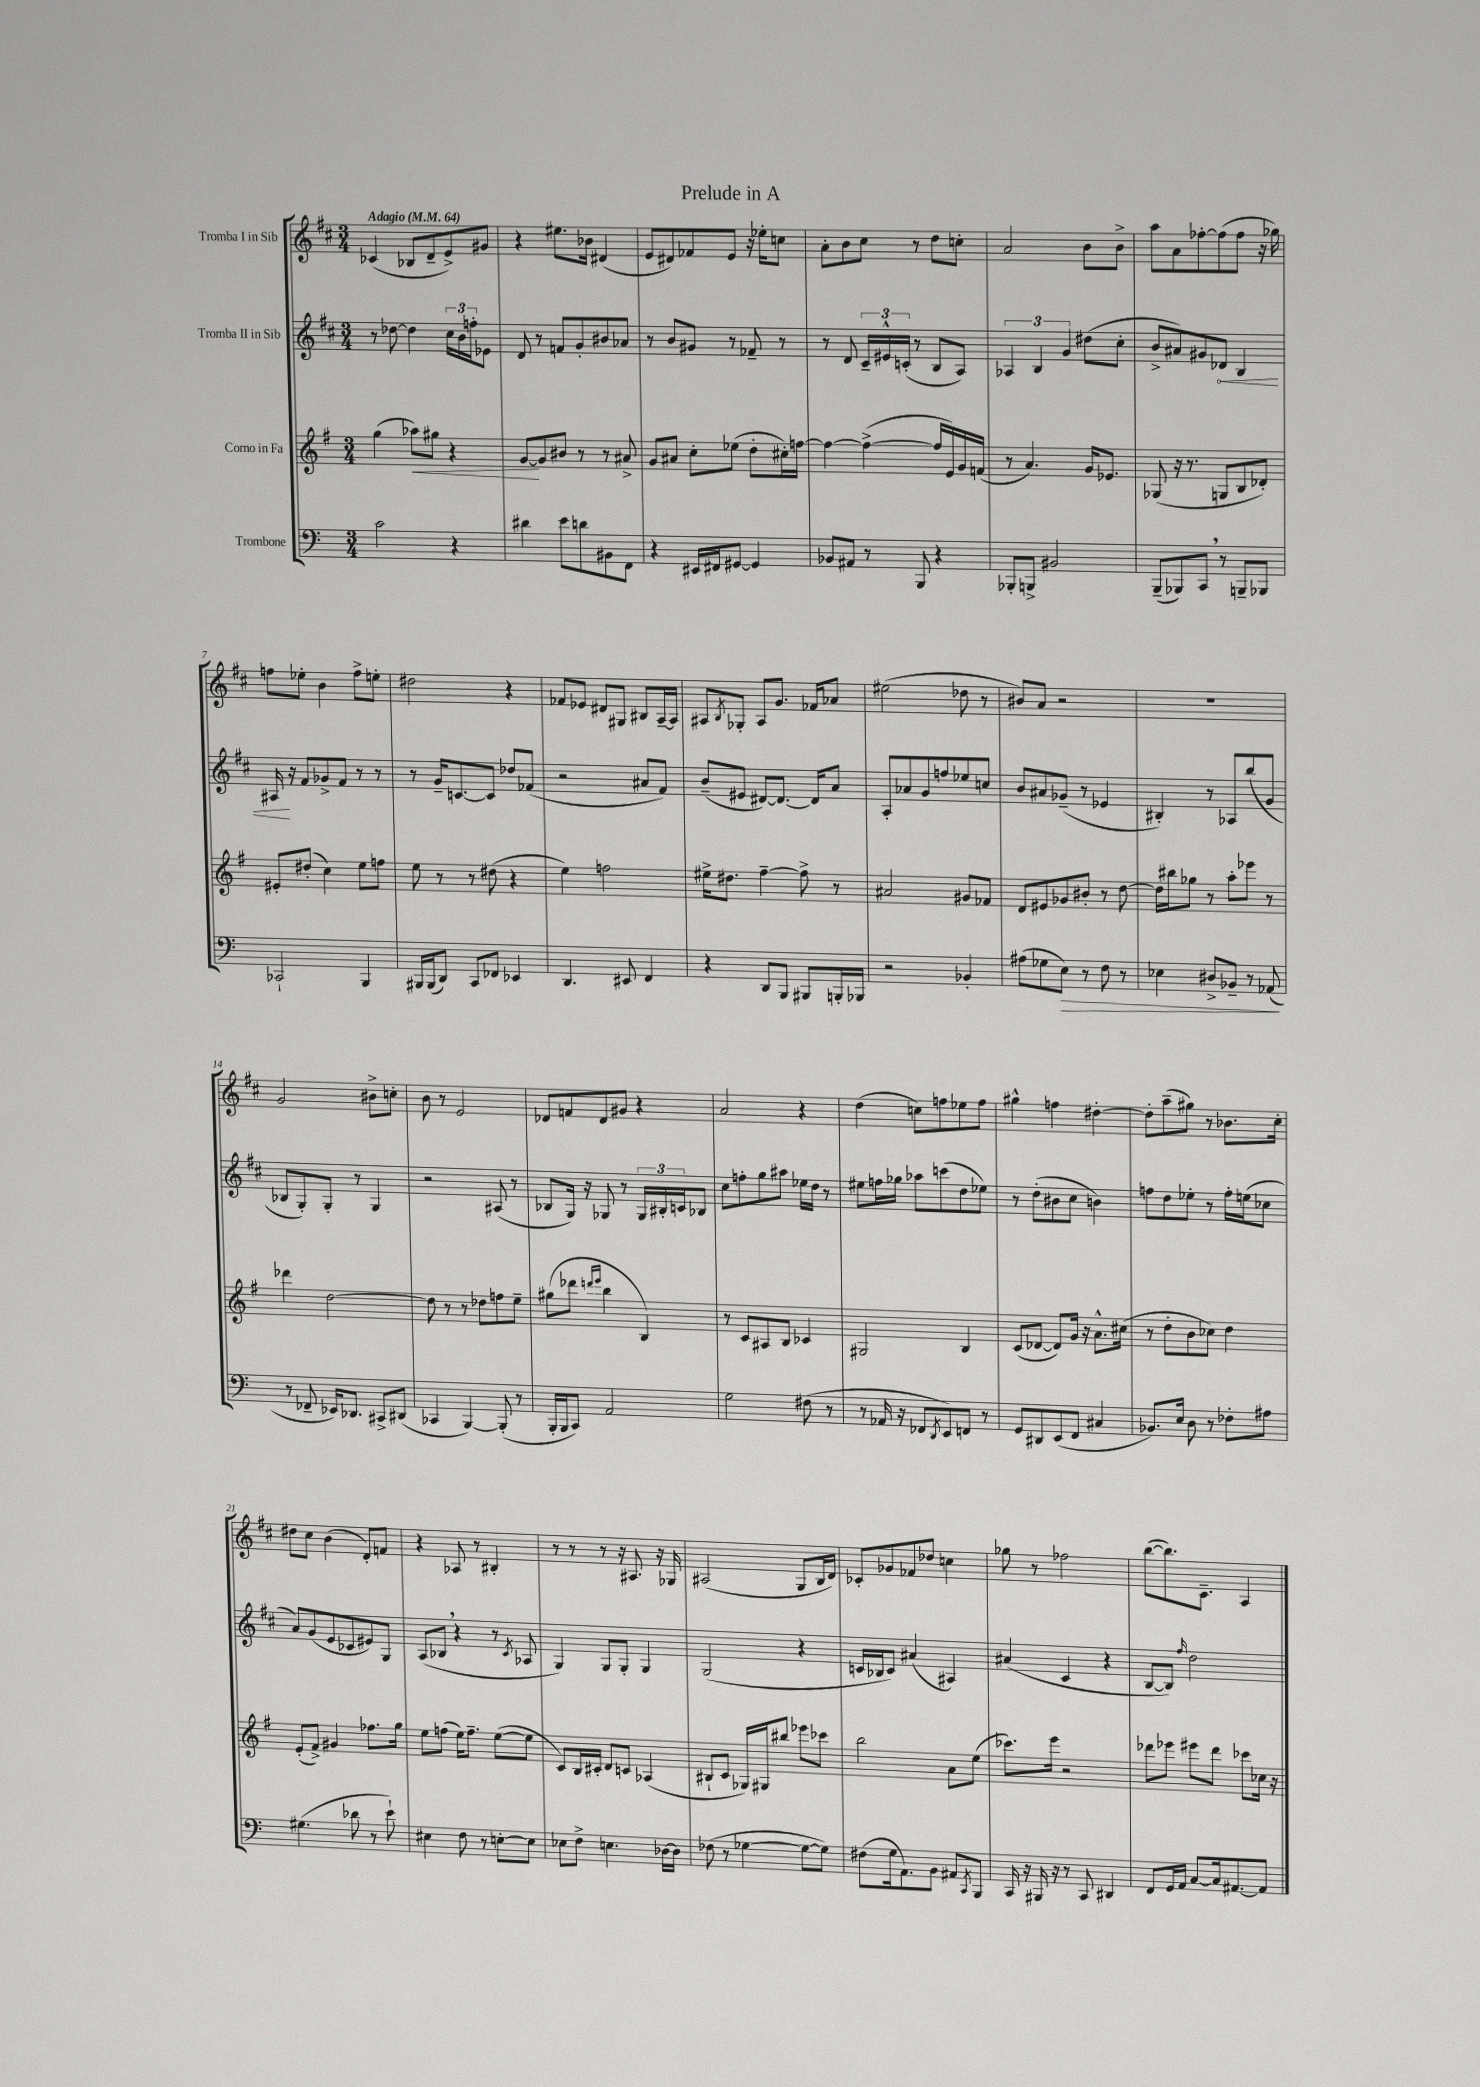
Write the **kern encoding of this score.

**kern	**kern	**kern	**kern
*staff4	*staff3	*staff2	*staff1
*clefF4	*clefG2	*clefG2	*clefG2
*k[]	*k[f#]	*k[f#c#]	*k[f#c#]
*M3/4	*M3/4	*M3/4	*M3/4
*MM64	*MM64	*MM64	*MM64
2c	(4gg	8r	(4c-
.	.	[8dd-	.
.	8aa-)	4dd-]	8B-
.	8gg#	.	8d~
4r	4r	24cc#	8e^)
.	.	24b	.
.	.	24ff'	.
.	.	8e-	8g#
=	=	=	=
4d#	[8g	8d	4r
.	8g]	8r	.
8e	8b#	8f	8.ee#
8d	8r	8g'	.
.	.	.	16b-
8BB#	8r	8b#	(4d#
8FF	8a#^	8a-	.
=	=	=	=
4r	8g	8r	8e
.	8a#	8b	8d#)
16EE#	8cc'	8g#	8f-
16FF#	.	.	.
[8GG#	(8ee-	8r	8e
4GG#]	8dd'	8f-~	16r
.	.	.	16ee-'
.	16cc#')	8r	8cc
.	[16ff	.	.
=	=	=	=
8BB-	4ff_	8r	8a'
8AA#	.	8d	8b
8r	(4ff^_	24c#~	8cc#
.	.	24e#^^	.
.	.	(24c'	.
8BBB	.	8r	8r
4r	16ff]	8B	8dd
.	16e)	.	.
.	16g	8A)	8cc'
.	(16f	.	.
=	=	=	=
8BBB-'	8r	6A-	2a
8BBB^	4.a)	.	.
.	.	6B	.
2BB#	.	.	.
.	.	6g	.
.	16g	(8dd#	8b
.	8.e-	.	.
.	.	8cc#'	8b^
=	=	=	=
(8BBB~	(8G-	8b^	8aa
8BBB-)	16r	8a#)	8a
.	8.r	.	.
8CC	.	8g#	[8ff-'
8r	8G	8d-	(8ff-]
8BBB~	8B	4B	8ff-
8BBB-	8d-')	.	16r
.	.	.	16gg-)
=	=	=	=
2CC-`	8e#'	16A#	8ff
.	.	16r	.
.	(8dd#'	8f#	8ee-'
.	4cc)	8g-^	4b
.	.	8f#	.
4BBB	8ee	8r	8ff^
.	8ff	8r	8ee'
=	=	=	=
16BBB#	8ee	8r	2dd#
(16BBB#	.	.	.
8DD)	8r	16g~	.
.	.	[8.c	.
8CC	8r	.	.
8FF-	(8dd#	8c]	.
4EE-	4r	8dd-	4r
.	.	(8f-	.
=	=	=	=
4.DD	4ee)	2r	8f-
.	.	.	8e-
.	2ff	.	8d#
8EE#	.	.	8G#
4FF	.	8a#	8B#
.	.	8f#)	[16A~
.	.	.	16A]
=	=	=	=
4r	16ee#^	(8b~	8A#
.	8.dd#	.	.
.	.	.	8qB
.	.	8e#	8G-'
8DD	[4ff#~	[8d#)	8A#
8BBB	.	8.d#_	8.g
8BBB#	8ff#^]	.	.
.	.	16d#]	16f-
16BBB'	8r	8a	8a-
16BBB-	.	.	.
=	=	=	=
2r	2a#	8A'	(2ee#
.	.	8a-	.
.	.	8g	.
.	.	8ff	.
4BB-'	8g#	8ee-	8dd-
.	8f-	8cc	8r
=	=	=	=
(8A#	8d	8b	8b#)
8G-	8e#	8a#	8a
8E)	8g-	(8g-~	2r
8r	8b#'	8r	.
8F	8r	4e-	.
8r	[8dd	.	.
=	=	=	=
4E-	16dd]	4B#')	2.r
.	16bb#	.	.
.	8gg-	.	.
8D#^	8r	8r	.
8BB-~	8aa'	8A-	.
8r	8eee-	(8bb	.
(8AA-	8r	8g	.
=	=	=	=
8r	4ddd-	8B-	2g
8FF-~	.	8G')	.
16EE-)	[2dd	8G'	.
8.DD-	.	.	.
.	.	8r	.
8CC#^	.	4G	8b#^
(8DD#	.	.	8cc'
=	=	=	=
4CC-	8dd]	2r	8b
.	8r	.	8r
[4BBB)	8r	.	2e
.	8dd-	.	.
(8BBB']	8ff	(8A#	.
8r	8ee~	8r	.
=	=	=	=
16BBB'	(8gg#	8B-	8d-
16BBB	.	.	.
8CC)	8ddd-	16G)	8f
.	.	16r	.
.	16qqddd	.	.
.	16qqeee	.	.
2AA	4bb	8G-	8d-
.	.	8r	8g#
.	4B)	24G-	4r
.	.	24B#'	.
.	.	24c	.
.	.	8B-	.
=	=	=	=
2G	8r	8cc#	2a
.	8c	8ff'	.
.	8A#	8gg	.
.	8B	8aa#	.
(8F#	4c-	16ee-	4r
.	.	16dd	.
8r	.	8r	.
=	=	=	=
8r	2G#	8ee#	(4dd
16AA-	.	16ff	.
16r	.	16gg-	.
8FF-	.	8aa-	8cc)
8qDD	.	.	.
8EE)	.	(8ccc	8ff
8FF	4B	8dd	8ee-
8r	.	8ee-)	8ff
=	=	=	=
8GG	(8c	8r	4gg#^^
8DD#	[8d-	(8dd'	.
(8EE	8d-])	8b#	4ff
8FF	16g	8cc#	.
.	16r	.	.
4C#	8.a^^	4b)	[4dd#'
.	(16cc#	.	.
=	=	=	=
8.BB-)	8r	8ff	8dd#']
.	8dd'	8dd	(8aa~
16E	.	.	.
8D	8b	8ee-'	8gg#)
8r	8cc-)	8r	8r
8F-'	4dd	16ff'	8.b-
.	.	(16ee	.
8A#	.	8cc-	.
.	.	.	16cc#'
=	=	=	=
(4.G#	(8e'	8a)	8dd#
.	8f#^)	(8g	8cc#
.	4g#	8e	(4b
8d-	.	8c-	.
8r	8.ff-	8e#)	8d')
8e`)	.	8G	8f
.	16gg	.	.
=	=	=	=
4E#	8ee	(8A	4r
.	(8ff	8B-	.
8F	16ee)	4r	8A-
.	8.ff~	.	.
8r	.	.	8r
[8E'	([8ee	8r	4B#'
.	.	8qc#	.
8E]	8ee]	8A-	.
=	=	=	=
8E-	8c)	4G)	8r
8F^	16B	.	8r
.	16c#'	.	.
4.E	8d	8G	8r
.	8c	8G'	16r
.	.	.	8.A#
.	(4A-	4G	.
[16D-	.	.	16r
16D-]	.	.	16G-
=	=	=	=
(8F-	8B#`	(2G	(2A#
8r	8c	.	.
[4G-	16G-)	.	.
.	16G#	.	.
.	8bb#	.	.
8G-_	8eee-	4r	8G
8G-])	8ccc-	.	16B
.	.	.	16d)
=	=	=	=
(8F#	2bb	16c	8c-'
.	.	16B-	.
16G	.	8c)	8g-
8.AA)	.	.	.
.	.	(4a#	8f-
8BB	.	.	8dd-
8AA#	8a	4A#)	4cc
8qCC	.	.	.
8BBB	(8ee	.	.
=	=	=	=
16CC	8.ccc-)	(4a#	8gg-
16r	.	.	.
16BBB#	.	.	8r
16r	16eee	.	.
8r	2r	4c#	2ff-
8CC	.	.	.
4DD#	.	4r	.
=	=	=	=
8FF	8ddd-	[8B	([8bb
16GG	8eee-	8B])	8.bb])
16AA	.	.	.
.	.	16qqff#	.
[8C	8eee#	2dd	.
.	.	.	8.c#~
16C]	8ddd-	.	.
[8.AA#	.	.	.
.	8ccc-	.	4A
8AA#]	16cc-	.	.
.	16r	.	.
==	==	==	==
*-	*-	*-	*-
